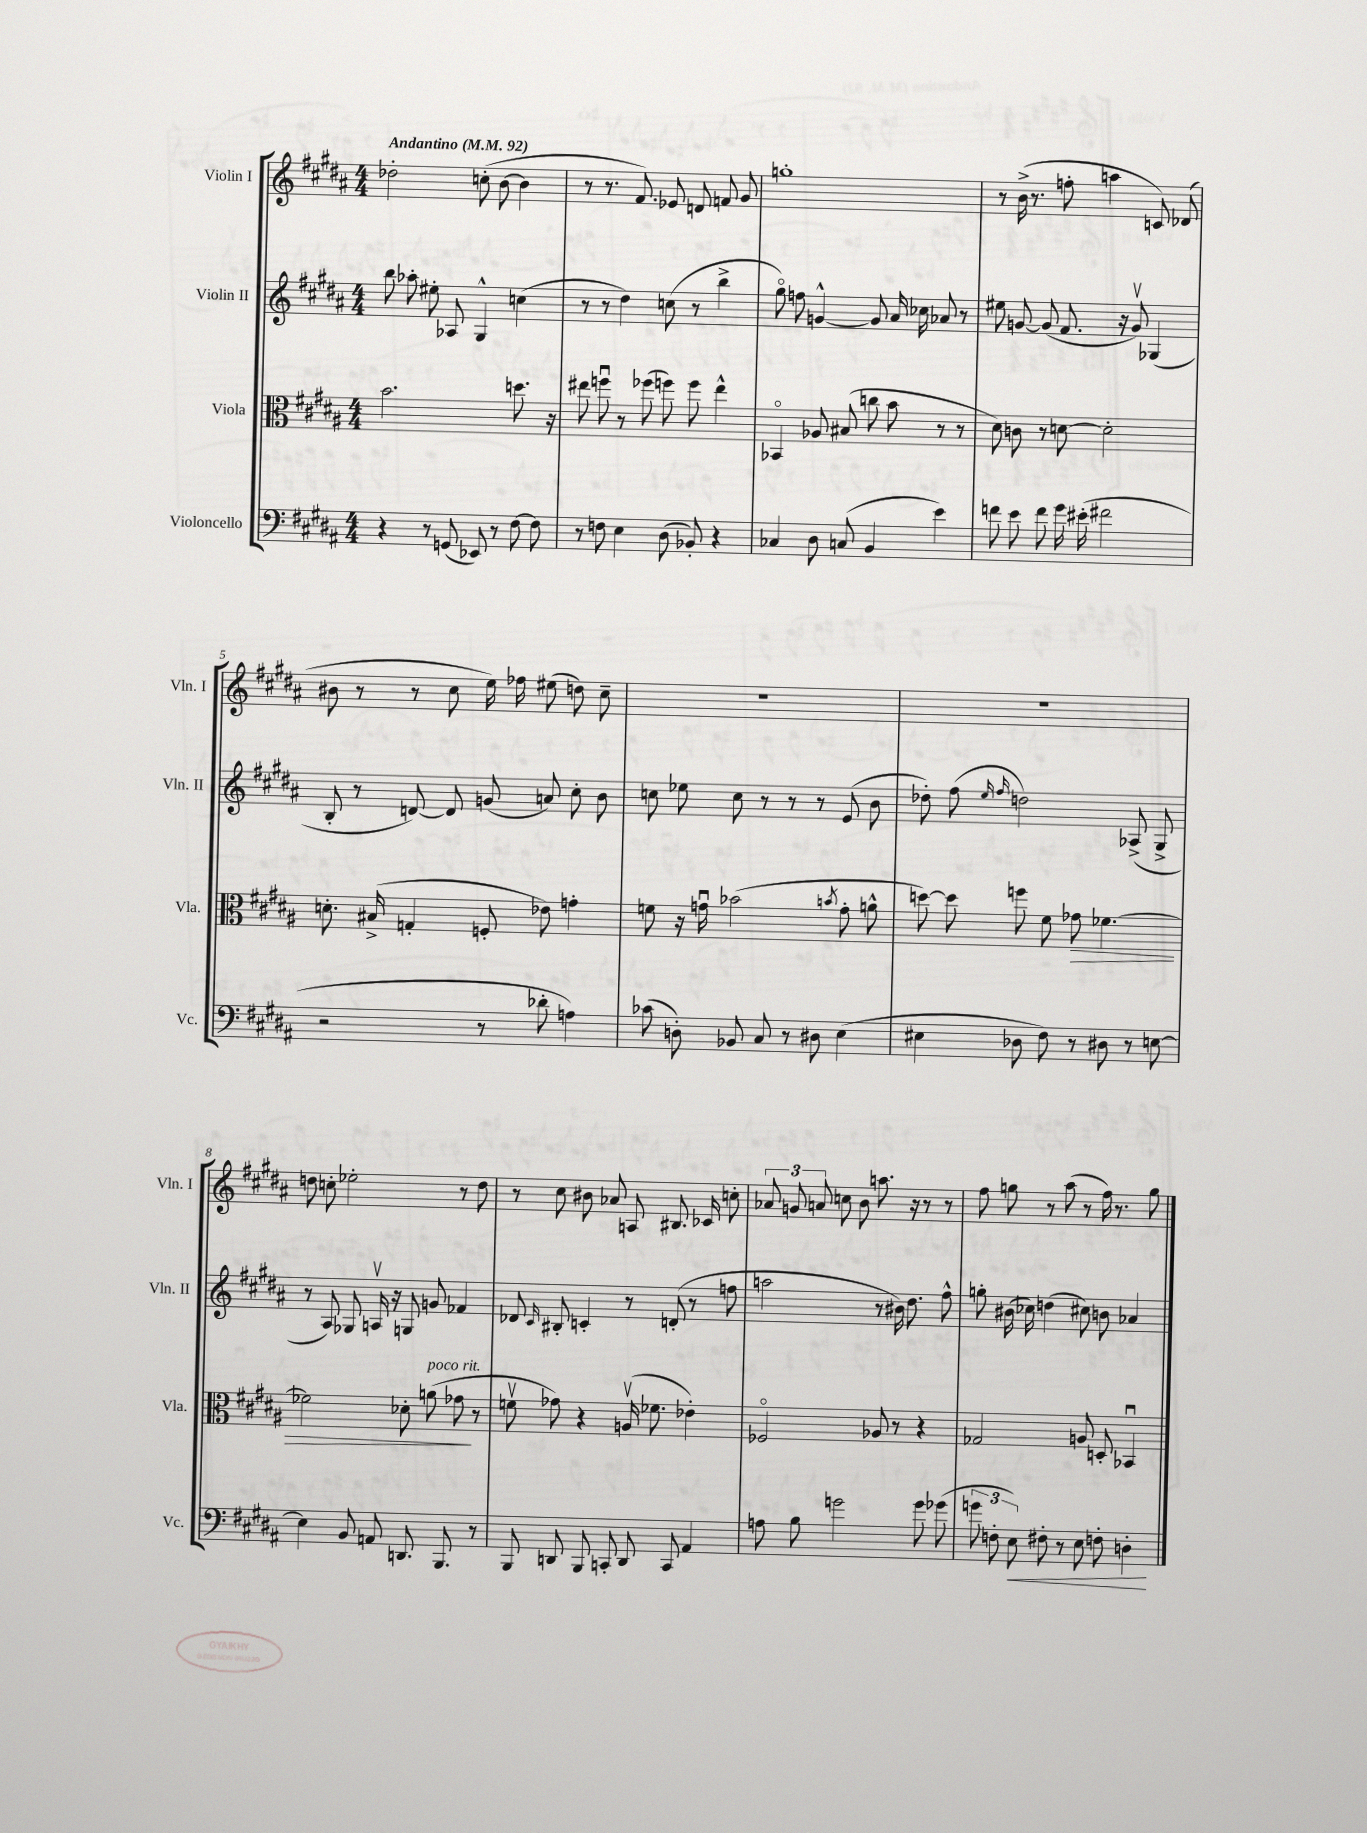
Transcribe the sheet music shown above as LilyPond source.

<<
\new StaffGroup <<
\new Staff = "s0" \with { instrumentName = "Violin I" shortInstrumentName = "Vln. I" } {
    \clef treble \key b \major \numericTimeSignature \time 4/4 \tempo "Andantino" 4 = 92
    \autoBeamOff des''2-. c''8-.( b'8~ b'4 |
    r8 r8. fis'8.) ees'8 d'8 f'8 gis'8 |
    g''1-. |
    r8 b'16->( r8. f''8-. a''4 c'8) des'8( |
    bis'8 r8 r8 cis''8 e''16) fes''16 eis''8( d''8) cis''8-- |
    R1 |
    R1 |
    d''8 c''8-. ees''2-. r8 d''8 |
    r8 cis''8 bis'8 aes'8 a8 bis8. ces'16 c''8-. |
    \tuplet 3/2 { aes'8 g'8 a'8 } c''8 b'8 a''8. r16 r8 r8 |
    fis''8 g''8 r8 ais''8( r8 fis''16) r8. g''8 \bar "|." |
}
\new Staff = "s1" \with { instrumentName = "Violin II" shortInstrumentName = "Vln. II" } {
    \clef treble \key b \major \numericTimeSignature \time 4/4
    \autoBeamOff b''8 aes''8-. eis''8-. aes8 gis4-^ c''4( |
    r8 r8 dis''4) c''8( r8 b''4-> |
    gis''8\flageolet) f''8 g'4~-^ g'8 ais'16 ces''16 aes'8 r8 |
    eis''8 g'8~ g'8( fis'8. r16 g'8\upbow) ges4( |
    b8-. r8 d'8~) d'8 g'8( a'8) cis''8-. b'8 |
    c''8 ees''8 c''8 r8 r8 r8 e'8( b'8 |
    des''8-.) fis''8( \grace { e''16 fis''16 } d''2) aes8->( gis8-> |
    r8 ais8) ges8 a16\upbow r16 g8 g'8 fes'4 |
    des'8 \grace { cis'16 } bis8-. c'4-. r8 d'8-.( r8 f''8 |
    a''2 r8 bis'16) dis''8. fis''8-^ |
    g''8-. bis'16( ces''16) d''4( cis''8) b'8 aes'4 \bar "|." |
}
\new Staff = "s2" \with { instrumentName = "Viola" shortInstrumentName = "Vla." } {
    \clef alto \key b \major \numericTimeSignature \time 4/4
    \autoBeamOff b'2. d''8. r16 |
    eis''8 f''8\downbow r8 fes''8( f''8) f''8 eis''4-^ |
    bes,4\flageolet aes8 bis8( c''8 b'8 r8 r8 |
    dis'8) c'8 r8 d'8~ d'2-. |
    d'8.-. bis16->( g4-. f8-. ees'8) g'4-. |
    f'8 r16 g'16\downbow bes'2( \acciaccatura { b'8 } g'8-. a'8-^ |
    d''8~) d''8 f''8 fis'8 ges'8\> fes'4.~ |
    fes'2 des'8-. a'8^\markup { \italic "poco rit." }( ges'8\! r8 |
    f'8\upbow ges'8) r4 a16\upbow( fes'8. ees'4-.) |
    fes2\flageolet aes8 r8 r4 |
    ges2 a8 d8-. bes,4\downbow \bar "|." |
}
\new Staff = "s3" \with { instrumentName = "Violoncello" shortInstrumentName = "Vc." } {
    \clef bass \key b \major \numericTimeSignature \time 4/4
    \autoBeamOff r4 r8 g,8( ees,8) r8 fis8~ fis8 |
    r8 f8 e4 dis8( bes,8-.) r4 |
    ces4 dis8 c8( b,4 e'4) |
    f'8 e'8 f'8 gis'16 eis'16-.( fis'2 |
    r2 r8 des'8-. a4) |
    ces'8( d8-.) bes,8 cis8 r8 dis8 e4( |
    eis4 des8 fis8) r8 dis8 r8 e8~ |
    e4 b,8 a,8 d,8. b,,8. r8 |
    b,,8 d,8 b,,8 c,8-. d,8 c,8 ais,4 |
    a8 b8 g'2 g'8 ges'8( |
    \tuplet 3/2 { g'8 f8-. e8\<) } fis8-. r8 e8 f8-. d4-.\! \bar "|." |
}
>>
>>
